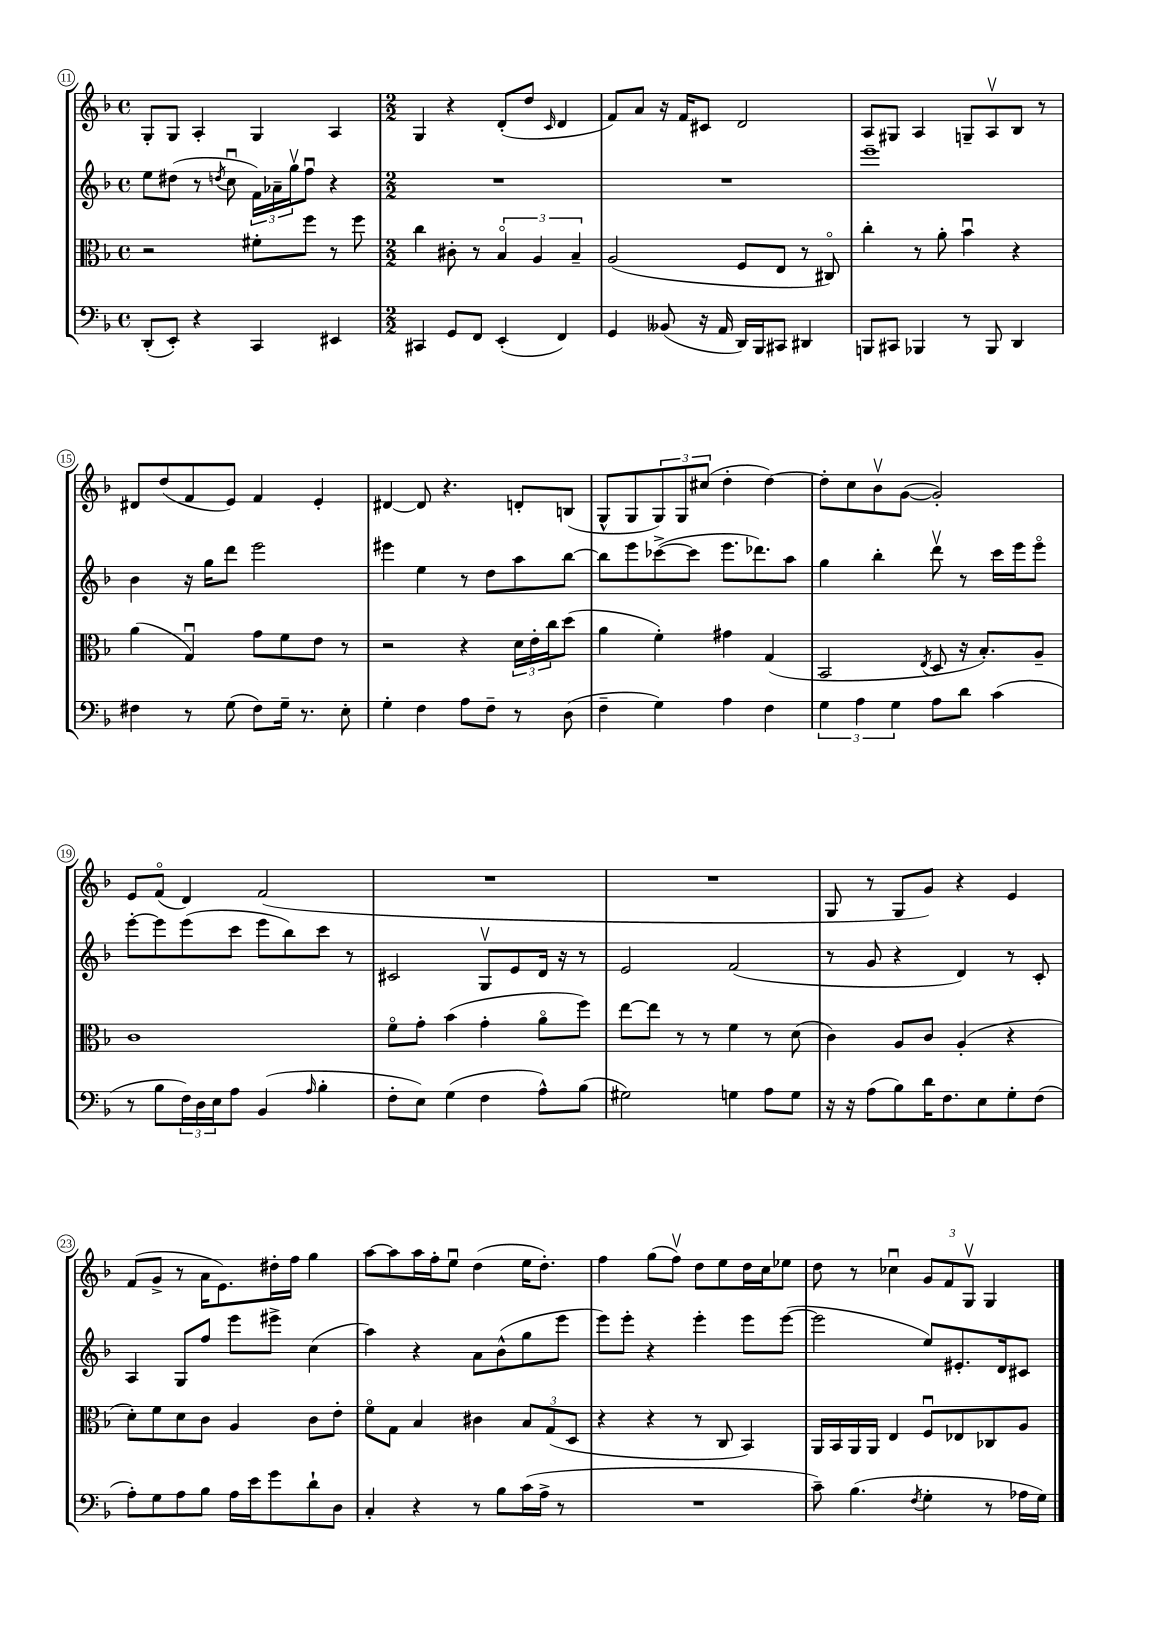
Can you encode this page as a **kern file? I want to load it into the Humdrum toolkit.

**kern	**kern	**kern	**kern
*part4	*part3	*part2	*part1
*staff4	*staff3	*staff2	*staff1
*clefF4	*clefC3	*clefG2	*clefG2
*k[b-]	*k[b-]	*k[b-]	*k[b-]
*M4/4	*M4/4	*M4/4	*M4/4
*met(c)	*met(c)	*met(c)	*met(c)
=11	=11	=11	=11
(8DD'/L	2r	8ee\L	8G'/L
8EE'/J)	.	(8dd#X\J	8G/J
4r	.	8r	4A'/
.	.	8qddn/	.
.	.	8ccu\	.
4CC/	8f#X'\L	24f\LL)	4G/
.	.	24a-X~\	.
.	.	24ggv\J	.
.	8ff\J	8ffu\J	.
4EE#X/	8r	4r	4A/
.	8ff\	.	.
=12	=12	=12	=12
*M2/2	*M2/2	*M2/2	*M2/2
4CC#X/	4cc\	1r	4G/
8GG/L	8c#X'\	.	4r
8FF/J	8r	.	.
(4EE'/	6B-/	.	(8d'/L
.	.	.	8dd/J
.	6A/	.	.
.	.	.	16qqc/
4FF/)	.	.	4d/
.	6B-~/	.	.
=13	=13	=13	=13
4GG/	(2A/	1r	8f/L)
.	.	.	8a/J
(8BB--X/	.	.	16r
.	.	.	16f/KL
16r	.	.	8c#X/J
16AA/	.	.	.
16DD/LL)	8F/L	.	2d/
16BBB-/J	.	.	.
8CC#X/J	8E/J	.	.
4DD#X/	8r	.	.
.	8C#X/)	.	.
=14	=14	=14	=14
8BBBn/L	4cc'\	1eee~	8A/L
8CC#X/J	.	.	8G#X/J
4BBB-X/	8r	.	4A/
.	8a'\	.	.
8r	4b-u\	.	8Gn~/L
8BBB-/	.	.	8Av/
4DD/	4r	.	8B-/J
.	.	.	8r
!!LO:LB:g=z
=15	=15	=15	=15
4F#X\	(4a\	4b-\	8d#X/L
.	.	.	(8dd/
8r	4Gu/)	16r	8f/
.	.	16gg\KL	.
(8G\	.	8ddd\J	8e/J)
8F#\L)	8g\L	2eee\	4f/
16G~\Jk	8f\	.	.
8.r	.	.	.
.	8e\J	.	4e'/
8E'\	8r	.	.
=16	=16	=16	=16
4G'\	2r	4eee#X\	[4d#X/
4F\	.	4ee\	8d#/]
.	.	.	4.r
8A\L	4r	8r	.
8F~\J	.	8dd\L	.
8r	24d\LL	8aa\	8dn'/L
.	24e'\	.	.
.	24cc\J	.	.
(8D\	(8dd\J	[8bb-\J	(8Bn/J
=17	=17	=17	=17
4F~\	4a\	8bb-\L]	8G^^/L
.	.	8eee\	8G/
4G\)	4f'\)	([8ccc-X^\	12G/)
.	.	.	12G/
.	.	8ccc-\J]	.
.	.	.	(12cc#X/J
4A\	4g#X\	8.eee\L	4dd'\
.	.	8.ddd-X\)	.
4F\	(4G/	.	[4dd\)
.	.	8aa\J	.
=18	=18	=18	=18
6G\	2BB-/	4gg\	8dd'\L]
.	.	.	8cc\
6A\	.	.	.
.	.	4bb-'\	8b-v\
6G\	.	.	.
.	.	.	([8g\J
.	8qE/	.	.
8A\L	8D/	8dddv\	2g'/])
8d\J	16r	8r	.
.	8.B-'/L)	.	.
(4c\	.	16ccc\LL	.
.	.	16eee\J	.
.	8A~/J	8eee\J	.
!!LO:LB:g=z
=19	=19	=19	=19
8r	1c	[8eee'\L	8e/L
8B-\L	.	8eee\]	(8f/J
24F\L)	.	(8eee\	4d/)
24D\	.	.	.
24E\J	.	.	.
8A\J	.	8ccc\J	.
(4BB-/	.	8eee\L	(2f/
.	.	8bb-\)	.
16qqA/	.	.	.
4B-'\	.	8ccc\J	.
.	.	8r	.
=20	=20	=20	=20
8F'\L	8f\L	2c#X/	1r
8E\J)	8g'\J	.	.
(4G\	(4b-\	.	.
4F\	4g'\	8Gv/L	.
.	.	8e/	.
8A^^\L)	8a\L	16d/Jk	.
.	.	16r	.
(8B-\J	8ff\J)	8r	.
=21	=21	=21	=21
2G#X\)	[8ee\L	2e/	1r
.	8ee\J]	.	.
.	8r	.	.
.	8r	.	.
4Gn\	4f\	(2f/	.
8A\L	8r	.	.
8G\J	(8d\	.	.
=22	=22	=22	=22
16r	4c\)	8r	8G/
16r	.	.	.
(8A\L	.	8g/	8r
8B-\)	8A/L	4r	8G/L
16d\K	8c/J	.	8g/J)
8.F\	.	.	.
.	(4A'/	4d/)	4r
8E\	.	.	.
8G'\	4r	8r	4e/
(8F\J	.	8c'/	.
!!LO:LB:g=z
=23	=23	=23	=23
8A'\L)	8d'\L)	4A/	(8f/L
8G\	8f\	.	8g^/J
8A\	8d\	8G/L	8r
8B-\J	8c\J	8ff/J	16a\KL
.	.	.	8.e\)
16A\LL	4A/	8eee\L	.
16e\J	.	.	.
8g\	.	8eee#X^\J	16dd#X'\L
.	.	.	16ff\JJ
8d`\	8c\L	(4cc\	4gg\
8D\J	8e'\J	.	.
=24	=24	=24	=24
4C'/	8f\L	4aa\)	[8aa\L
.	8G\J	.	8aa\]
4r	4B-/	4r	16aa\L
.	.	.	16ff'\J
.	.	.	8eeu\J
8r	4c#X\	8a\L	(4dd\
8B-\L	.	(8b-^^\	.
(16c\L	12B-/L	8gg\	16ee\KL
16A^\JJ	.	.	8.dd'\J)
.	(12G/	.	.
8r	.	8eee\J	.
.	12D/J	.	.
=25	=25	=25	=25
1r	4r	8eee\L)	4ff\
.	.	8eee'\J	.
.	4r	4r	(8gg\L
.	.	.	8ffv\J)
.	8r	4eee'\	8dd\L
.	8C/	.	8ee\
.	4BB-/)	8eee\L	16dd\L
.	.	.	16cc\J
.	.	([8eee\J	8ee-X\J
=26	=26	=26	=26
8c~\)	16AA/LL	2eee\]	8dd\
.	16BB-/	.	.
(4.B-\	16AA/	.	8r
.	16AA/JJ	.	.
.	4E/	.	4cc-Xu\
8qF/	.	.	.
4G'\	8Fu/L	8ee/L)	12g/L
.	.	.	12f/
.	8E-X/	8.e#X'/	.
.	.	.	12Gv/J
8r	8C-X/	.	4G/
.	.	16d/k	.
16A-X\LL	8A/J	8c#X/J	.
16G\JJ)	.	.	.
==	==	==	==
*-	*-	*-	*-
